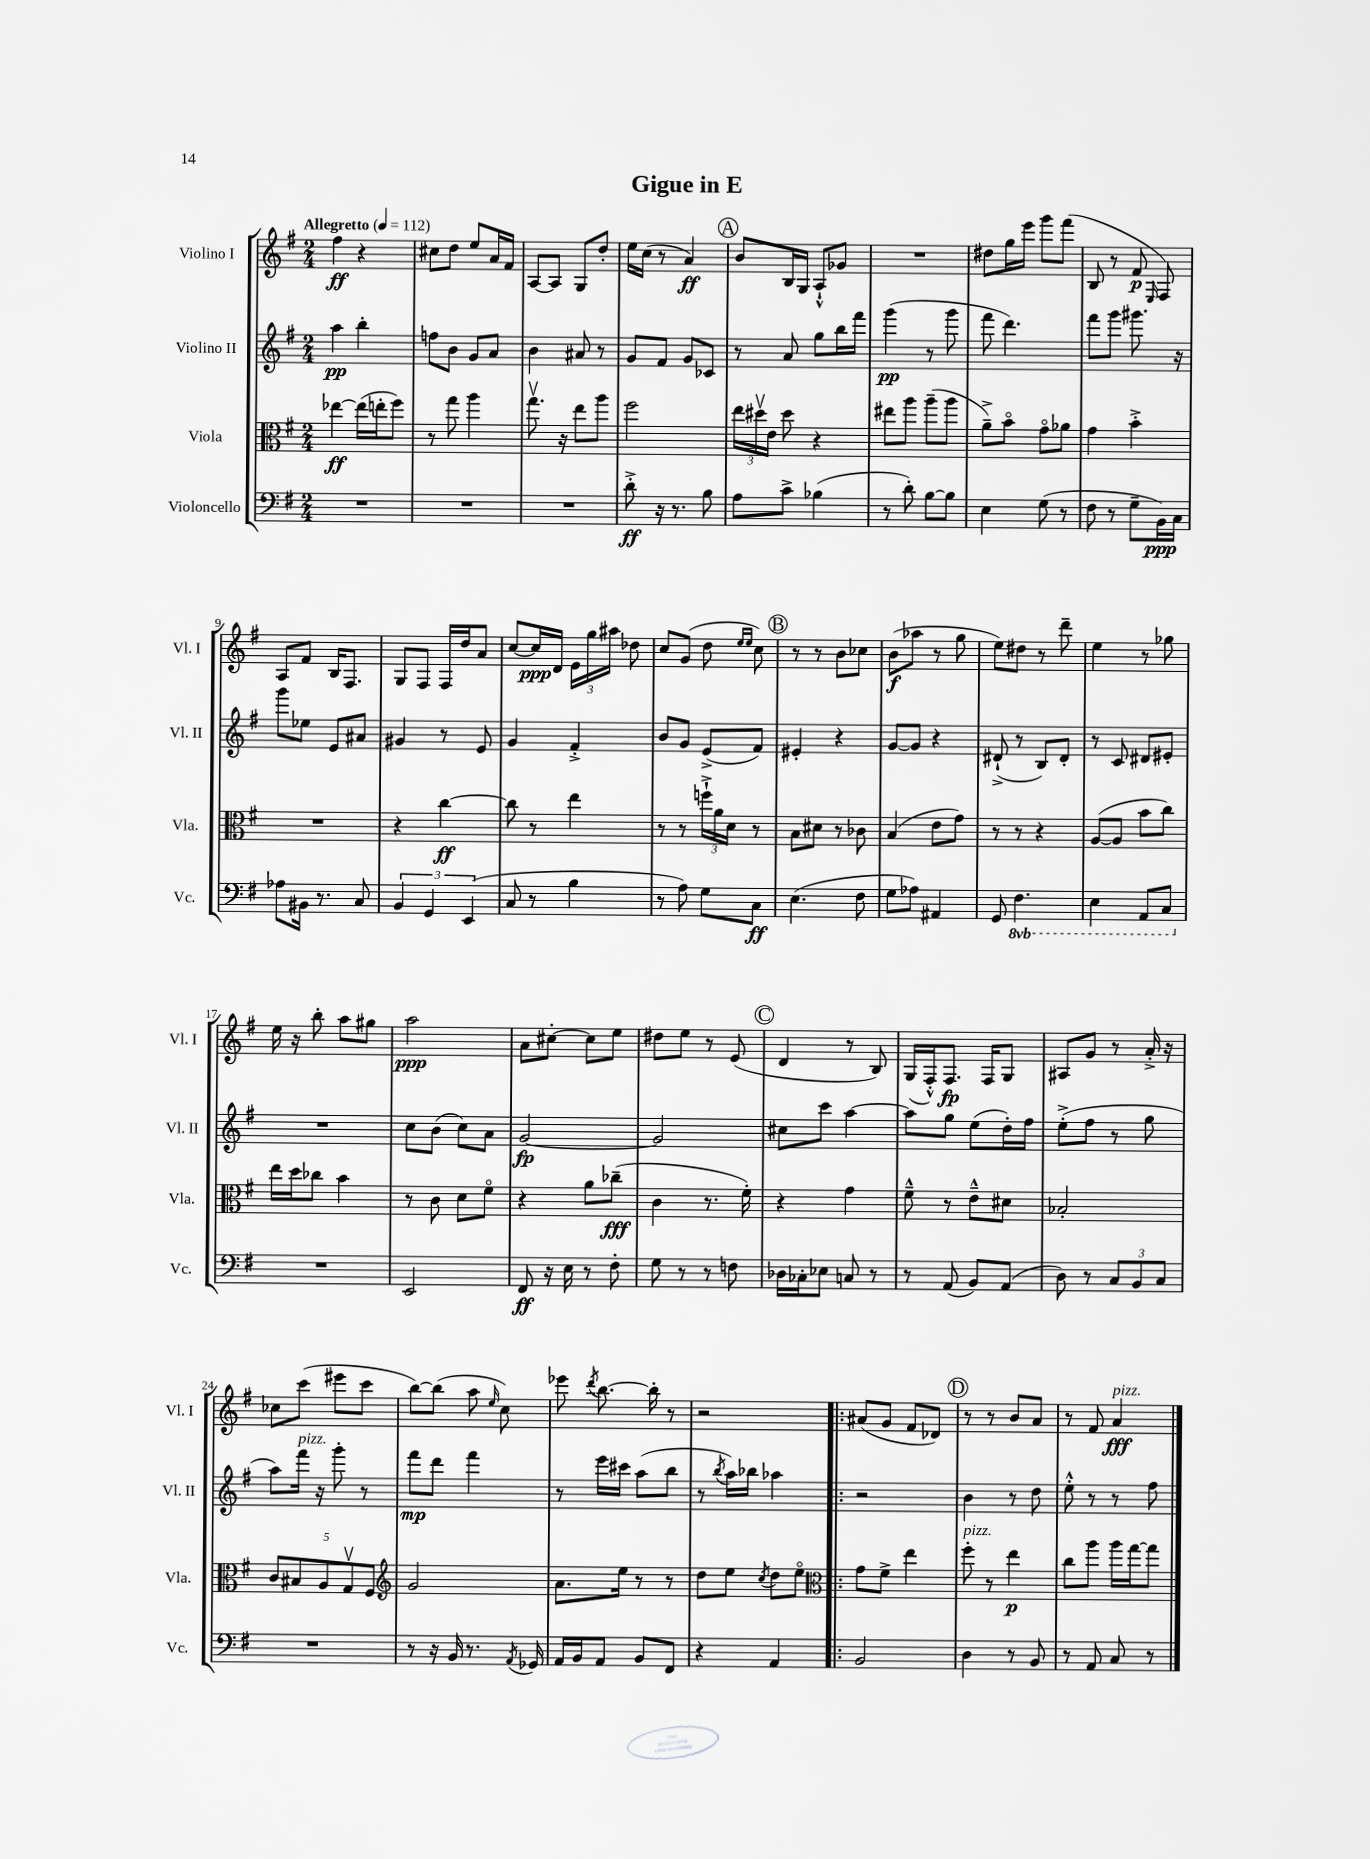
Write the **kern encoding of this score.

**kern	**dynam	**kern	**dynam	**kern	**dynam	**kern	**dynam
*part4	*part4	*part3	*part3	*part2	*part2	*part1	*part1
*staff4	*staff4	*staff3	*staff3	*staff2	*staff2	*staff1	*staff1
*I"Violoncello	*	*I"Viola	*	*I"Violino II	*	*I"Violino I	*
*I'Vc.	*	*I'Vla.	*	*I'Vl. II	*	*I'Vl. I	*
*clefF4	*	*clefC3	*	*clefG2	*	*clefG2	*
*k[f#]	*	*k[f#]	*	*k[f#]	*	*k[f#]	*
*M2/4	*	*M2/4	*	*M2/4	*	*M2/4	*
*MM112	*	*MM112	*	*MM112	*	*MM112	*
=1	=1	=1	=1	=1	=1	=1	=1
!	!	!	!	!	!	!LO:TX:a:B:t=Allegretto	!
2r	.	[4ee-X\	ff	4aa\	pp	4ff#\	ff
.	.	(16ee-\LL]	.	4bb'\	.	4r	.
.	.	16een'\J	.	.	.	.	.
.	.	8ff#\J)	.	.	.	.	.
=2	=2	=2	=2	=2	=2	=2	=2
2r	.	8r	.	8ffn\L	.	8cc#X\L	.
.	.	8gg\	.	8b\J	.	8dd\J	.
.	.	4aa\	.	8g/L	.	8ee/L	.
.	.	.	.	8a/J	.	16a/L	.
.	.	.	.	.	.	16f#/JJ	.
=3	=3	=3	=3	=3	=3	=3	=3
2r	.	8.ggv\	.	4b\	.	[8A/L	.
.	.	.	.	.	.	8A/J]	.
.	.	16r	.	.	.	.	.
.	.	8ee\L	.	8a#X/	.	8G/L	.
.	.	8aa\J	.	8r	.	8dd'/J	.
=4	=4	=4	=4	=4	=4	=4	=4
8d'^\	ff	2ff#\	.	8g/L	.	16ee\LL	.
.	.	.	.	.	.	(16cc\JJ	.
16r	.	.	.	8f#/J	.	8r	.
8.r	.	.	.	.	.	.	.
.	.	.	.	8g/L	.	4a/)	ff
8B\	.	.	.	8c-X/J	.	.	.
!!LO:REH:place=s1:t=A
=5	=5	=5	=5	=5	=5	=5	=5
8A\L	.	24ee\LL	.	8r	.	8b/L	.
.	.	24dd#Xv\	.	.	.	.	.
.	.	24e\JJ	.	.	.	.	.
8c^\J	.	8dd#\	.	8a/	.	16B/L	.
.	.	.	.	.	.	16G/JJ	.
(4B-X\	.	4r	.	8gg\L	.	8A`^^/L	.
.	.	.	.	16bb\L	.	8g-X/J	.
.	.	.	.	16fff#\JJ	.	.	.
=6	=6	=6	=6	=6	=6	=6	=6
8r	.	8ee#X\L	.	(4ggg\	pp	2r	.
8d'\)	.	8aa\J	.	.	.	.	.
[8B\L	.	(8aa~\L	.	8r	.	.	.
8B\J]	.	8aa\J	.	8ggg\	.	.	.
=7	=7	=7	=7	=7	=7	=7	=7
4E\	.	8a~^\L)	.	8fff#\	.	8dd#X\L	.
.	.	8b\J	.	4.ddd\)	.	16gg\L	.
.	.	.	.	.	.	16eee\JJ	.
(8G\	.	8g\L	.	.	.	8ggg\L	.
8r	.	8a-X\J	.	.	.	(8fff#\J	.
=8	=8	=8	=8	=8	=8	=8	=8
8F#\	.	4g\	.	8fff#\L	.	8B/	.
8r	.	.	.	8ggg\J	.	8r	.
8G~\L	.	4b'^\	.	8.ggg#X\	.	8f#/	p
.	.	.	.	.	.	16qqE/	.
16BB\L)	ppp	.	.	.	.	8F#/)	.
16C\JJ	.	.	.	16r	.	.	.
!!LO:LB:g=z
=9	=9	=9	=9	=9	=9	=9	=9
8A-X\L	.	2r	.	8ggg\L	.	8A/L	.
16BB#X\Jk	.	.	.	8ee-X\J	.	8f#/J	.
8.r	.	.	.	.	.	.	.
.	.	.	.	8e/L	.	16B/KL	.
.	.	.	.	.	.	8.F#/J	.
8C/	.	.	.	8a#X/J	.	.	.
=10	=10	=10	=10	=10	=10	=10	=10
6BB/	.	4r	.	4g#X/	.	8G/L	.
.	.	.	.	.	.	8F#/J	.
6GG/	.	.	.	.	.	.	.
.	.	[4cc\	ff	8r	.	16F#/LL	.
.	.	.	.	.	.	16dd/J	.
(6EE/	.	.	.	.	.	.	.
.	.	.	.	8e/	.	8a/J	.
=11	=11	=11	=11	=11	=11	=11	=11
8C/	.	8cc\]	.	4g/	.	[8cc/L	.
8r	.	8r	.	.	.	16cc/L]	ppp
.	.	.	.	.	.	16d/JJ	.
4B\	.	4ee\	.	4f#'^/	.	24e\LL	.
.	.	.	.	.	.	24gg\	.
.	.	.	.	.	.	24aa#X\JJ	.
.	.	.	.	.	.	8dd-X\	.
=12	=12	=12	=12	=12	=12	=12	=12
8r	.	8r	.	8b/L	.	8cc/L	.
8A\)	.	8r	.	8g/J	.	(8g/J	.
8G\L	.	24ffn`^\LL	.	(8e^/L	.	8dd\	.
.	.	24a\	.	.	.	.	.
.	.	24d\JJ	.	.	.	.	.
.	.	.	.	.	.	16qqee/LL	.
.	.	.	.	.	.	16qqee/JJ	.
8C\J	ff	8r	.	8f#/J)	.	8cc\)	.
!!LO:REH:place=s1:t=B
=13	=13	=13	=13	=13	=13	=13	=13
(4.E\	.	8B\L	.	4e#X'/	.	8r	.
.	.	8d#X\J	.	.	.	8r	.
.	.	8r	.	4r	.	8b\L	.
8F#\	.	8c-X\	.	.	.	8cc-X\J	.
=14	=14	=14	=14	=14	=14	=14	=14
8G\L	.	(4B/	.	[8g/L	.	(8b\L	f
8A-X\J)	.	.	.	8g/J]	.	8aa-X\J	.
4AA#X/	.	8e\L	.	4r	.	8r	.
.	.	8g\J)	.	.	.	8gg\	.
=15	=15	=15	=15	=15	=15	=15	=15
8GG/	.	8r	.	(8d#X`^/	.	8ee\L)	.
*8ba	*	*	*	*	*	*	*
4.FF#\	.	8r	.	8r	.	8dd#X\J	.
.	.	4r	.	8B/L)	.	8r	.
.	.	.	.	8d#'/J	.	8ddd~\	.
=16	=16	=16	=16	=16	=16	=16	=16
4EE\	.	([8A/L	.	8r	.	4ee\	.
.	.	8A/J]	.	8c/	.	.	.
8AAA/L	.	8b\L	.	8d#X/L	.	8r	.
8CC/J	.	8cc\J)	.	8e#X'/J	.	8gg-X\	.
!!LO:LB:g=z
=17	=17	=17	=17	=17	=17	=17	=17
*X8ba	*	*	*	*	*	*	*
2r	.	16ee\LL	.	2r	.	16ee\	.
.	.	16dd\J	.	.	.	16r	.
.	.	8cc-X\J	.	.	.	8bb'\	.
.	.	4b\	.	.	.	8aa\L	.
.	.	.	.	.	.	8gg#X\J	.
=18	=18	=18	=18	=18	=18	=18	=18
2EE/	.	8r	.	8cc\L	.	2aa\	ppp
.	.	8c\	.	(8b\J	.	.	.
.	.	8d\L	.	8cc\L)	.	.	.
.	.	8f#\J	.	8a\J	.	.	.
=19	=19	=19	=19	=19	=19	=19	=19
8FF#/	ff	4r	.	[2g/	fp	8a\L	.
16r	.	.	.	.	.	[8cc#X'\J	.
16E\	.	.	.	.	.	.	.
8r	.	8a\L	.	.	.	8cc#\L]	.
8F#'\	.	(8cc-X~\J	fff	.	.	8ee\J	.
=20	=20	=20	=20	=20	=20	=20	=20
8G\	.	4c\	.	2g/]	.	8dd#X\L	.
8r	.	.	.	.	.	8ee\J	.
8r	.	8.r	.	.	.	8r	.
8Fn\	.	.	.	.	.	(8e/	.
.	.	16f#'\)	.	.	.	.	.
!!LO:REH:place=s1:t=C
=21	=21	=21	=21	=21	=21	=21	=21
16D-X\LL	.	4r	.	8cc#X\L	.	4d/	.
16C-X'\J	.	.	.	.	.	.	.
8E-X\J	.	.	.	8ccc\J	.	.	.
8Cn/	.	4g\	.	[4aa\	.	8r	.
8r	.	.	.	.	.	8B/)	.
=22	=22	=22	=22	=22	=22	=22	=22
8r	.	8f#~^^\	.	8aa\L]	.	(16G/LL	.
.	.	.	.	.	.	16F#'^^/J)	.
(8AA/	.	8r	.	8gg\J	.	8.F#/J	fp
8BB/L)	.	8e~^^\L	.	(8ee\L	.	.	.
.	.	.	.	.	.	16F#/KL	.
(8AA/J	.	8d#X\J	.	16dd'\L)	.	8G/J	.
.	.	.	.	16ff#\JJ	.	.	.
=23	=23	=23	=23	=23	=23	=23	=23
8D\)	.	2B-X'/	.	(8ee'^\L	.	8A#X/L	.
8r	.	.	.	8ff#\J	.	8g/J	.
12C/L	.	.	.	8r	.	8r	.
12BB/	.	.	.	.	.	.	.
.	.	.	.	8gg\	.	16a'^/	.
12C/J	.	.	.	.	.	.	.
.	.	.	.	.	.	16r	.
!!LO:LB:g=z
=24	=24	=24	=24	=24	=24	=24	=24
2r	.	10c/L	.	8aa\L)	.	8cc-X\L	.
.	.	10B#X/	.	.	.	.	.
!	!	!	!	!LO:TX:a:i:t=pizz.	!	!	!
.	.	.	.	16fff#\Jk	.	(8ccc\J	.
.	.	.	.	16r	.	.	.
.	.	10A/	.	.	.	.	.
.	.	.	.	8ggg'\	.	8eee#X\L	.
.	.	10Gv/	.	.	.	.	.
.	.	.	.	8r	.	8ccc\J	.
.	.	10F#/J	.	.	.	.	.
=25	=25	=25	=25	=25	=25	=25	=25
*	*	*clefG2	*	*	*	*	*
8r	.	2g/	.	8fff#\L	mp	[8bb\L)	.
16r	.	.	.	8ddd\J	.	(8bb\J]	.
16BB/	.	.	.	.	.	.	.
8.r	.	.	.	4fff#\	.	8aa\	.
.	.	.	.	.	.	16qqee/	.
.	.	.	.	.	.	8cc\)	.
8qAA/	.	.	.	.	.	.	.
16GG-X/	.	.	.	.	.	.	.
=26	=26	=26	=26	=26	=26	=26	=26
16AA/LL	.	8.a\L	.	8r	.	8eee-X\	.
16BB/J	.	.	.	.	.	.	.
.	.	.	.	.	.	8qddd/	.
8AA/J	.	.	.	16eee\LL	.	[8.bb\	.
.	.	16ee\Jk	.	16ccc#X\JJ	.	.	.
8BB/L	.	8r	.	(8aa\L	.	.	.
.	.	.	.	.	.	16bb'\]	.
8FF#/J	.	8r	.	8bb\J	.	8r	.
=27	=27	=27	=27	=27	=27	=27	=27
4r	.	8dd\L	.	8r	.	2r	.
.	.	.	.	8qbb/	.	.	.
.	.	8ee\J	.	16aa\LL)	.	.	.
.	.	.	.	16bb-X\JJ	.	.	.
.	.	8qcc/	.	.	.	.	.
4AA/	.	8dd\L	.	4aa-X\	.	.	.
.	.	8ee\J	.	.	.	.	.
=28!|:	=28!|:	=28!|:	=28!|:	=28!|:	=28!|:	=28!|:	=28!|:
*	*	*clefC3	*	*	*	*	*
2BB/	.	8g\L	.	2r	.	(8a#X/L	.
.	.	8f#^\J	.	.	.	8g/J	.
.	.	4ee\	.	.	.	8f#/L	.
.	.	.	.	.	.	8d-X/J)	.
!!LO:REH:place=s1:t=D
=29	=29	=29	=29	=29	=29	=29	=29
!	!	!LO:TX:a:i:t=pizz.	!	!	!	!	!
4D\	.	8ff#'\	.	4b\	.	8r	.
.	.	8r	.	.	.	8r	.
8r	.	4ee\	p	8r	.	8b/L	.
8BB/	.	.	.	8dd\	.	8a/J	.
=30	=30	=30	=30	=30	=30	=30	=30
8r	.	8cc\L	.	8ee'^^\	.	8r	.
8AA/	.	8aa\J	.	8r	.	8f#/	.
!	!	!	!	!	!	!LO:TX:a:i:t=pizz.	!
8C/	.	16aa\LL	.	8r	.	4a/	fff
.	.	[16gg\J	.	.	.	.	.
8r	.	8gg\J]	.	8ff#\	.	.	.
==	==	==	==	==	==	==	==
*-	*-	*-	*-	*-	*-	*-	*-
